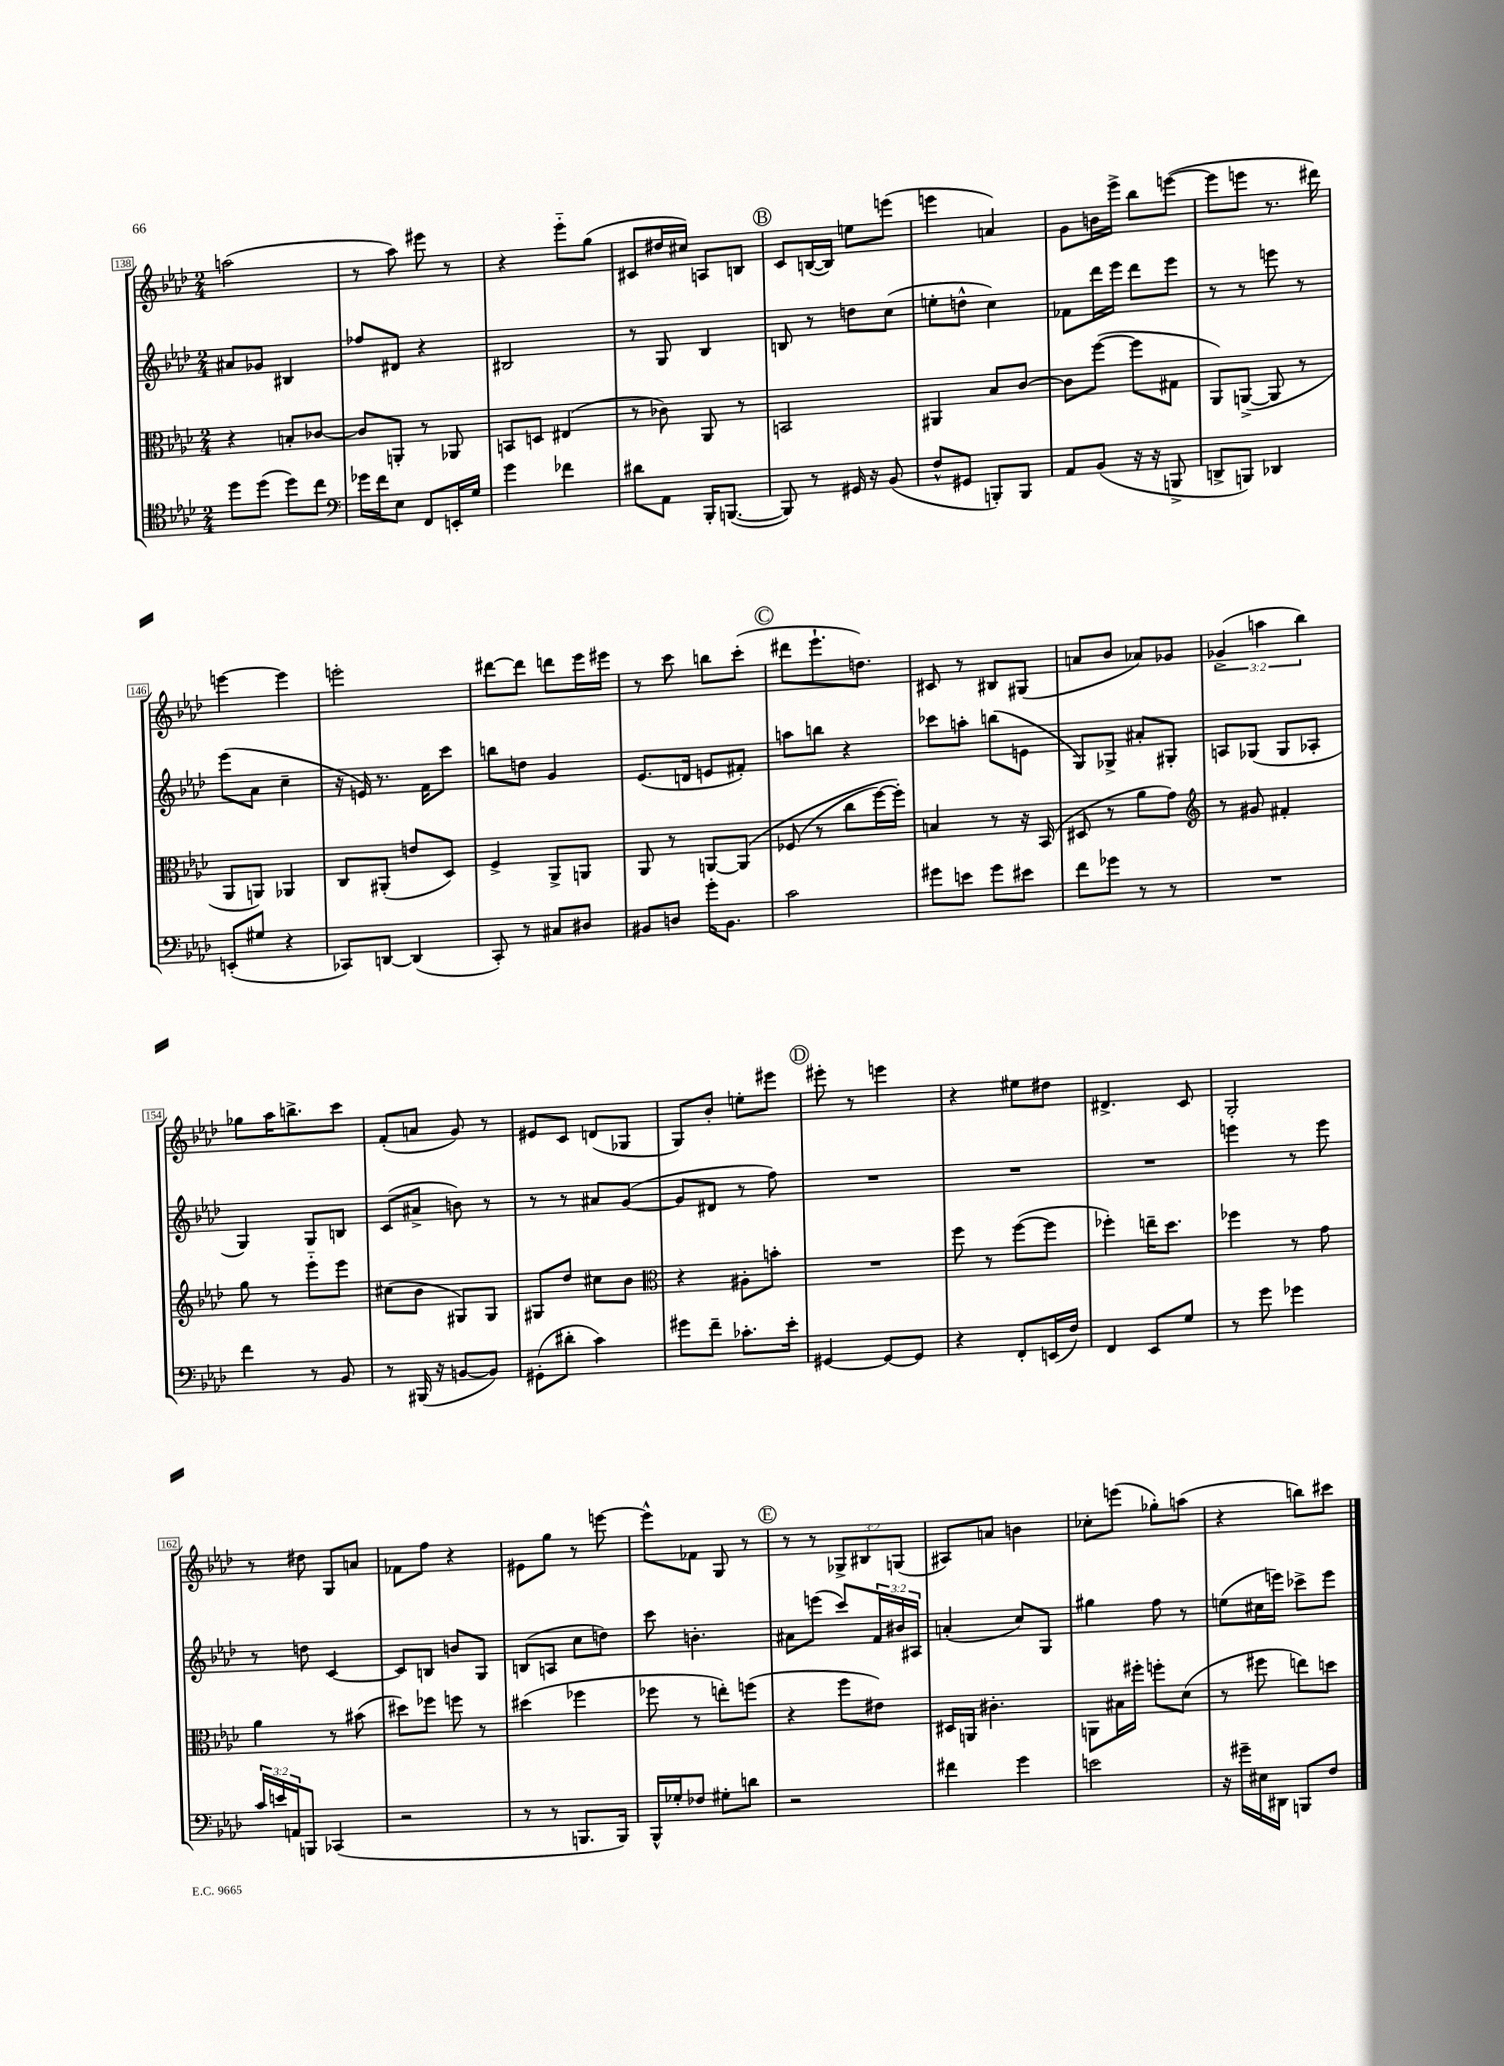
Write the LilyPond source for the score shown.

<<
\new StaffGroup <<
\new Staff = "s0" {
    \clef treble \key aes \major \numericTimeSignature \time 2/4 \override Staff.TupletNumber.text = #tuplet-number::calc-fraction-text
    a''2( |
    r8 aes''8) eis'''8 r8 |
    r4 ees'''8-_ g''8( |
    cis'8 dis''16 cis''16) a8 b8 |
    \mark \markup { \circle "B" } c'8 b16~( b16) e''8 e'''8( |
    e'''4 a'4) |
    g'8 b'16 ees'''16-> bes''8 e'''8~( |
    e'''8 e'''8 r8. dis'''16) |
    e'''4~ e'''4 |
    e'''2-. |
    dis'''8~ dis'''8 d'''8 ees'''16 eis'''16 |
    r8 c'''8 b''8 c'''8-.( |
    \mark \markup { \circle "C" } dis'''8 ees'''8.-! d''8.) |
    cis'8 r8 bis8 gis8( |
    a'8 bes'8 aes'8) ges'8 |
    \tuplet 3/2 { ges'4->( a''4 bes''4) } |
    ges''8 aes''16 b''8.-> c'''8 |
    f'8-.( a'8 g'8) r8 |
    eis'8 c'8 d'8( ges8 |
    g8) bes'8-. e''8-. eis'''8 |
    \mark \markup { \circle "D" } eis'''8-. r8 e'''4 |
    r4 eis''8 dis''8 |
    dis'4.-> c'8 |
    g2-. |
    r8 dis''8 g8 a'8 |
    fes'8 f''8 r4 |
    eis'8 g''8 r8 e'''8~ |
    e'''8-^ fes'8 g8 r8 |
    \mark \markup { \circle "E" } r8 r8 \tuplet 3/2 { ges8-> bis8 g8( } |
    ais8) a'8 b'4 |
    ces''8-. e'''8( ges''8-.) a''8( |
    r4 b''8) cis'''8 \bar "|." |
}
\new Staff = "s1" {
    \clef treble \key aes \major \numericTimeSignature \time 2/4 \override Staff.TupletNumber.text = #tuplet-number::calc-fraction-text
    ais'8 ges'8 bis4 |
    fes''8 dis'8 r4 |
    bis2 |
    r8 g8 bes4 |
    \mark \markup { \circle "B" } b8 r8 d''8 c''8( |
    e''8-. d''8-^ c''4) |
    fes'8 des'''16 ees'''16 des'''8 ees'''8 |
    r8 r8 e'''8 r8 |
    ees'''8( aes'8 c''4-- |
    r16 e'16) r8. f'16 c'''8 |
    b''8 d''8 g'4 |
    ees'8.( d'16 e'8 fis'8-.) |
    \mark \markup { \circle "C" } a''8 b''8 r4 |
    ces'''8 a''8-. b''8( e'8 |
    g8) ges8-> ais'8-. gis8-. |
    a8 ges8( ges8 aes8-. |
    g4) g8 b8 |
    c'8( ais'8-> b'8) r8 |
    r8 r8 ais'8 g'8~( |
    g'8 dis'8 r8 f''8) |
    \mark \markup { \circle "D" } R2 |
    R2 |
    R2 |
    e'''4 r8 e'''8 |
    r8 d''8 c'4~ |
    c'8 b8 b'8 g8 |
    b8( a8 c''8 d''8) |
    c'''8 b'4.-. |
    \mark \markup { \circle "E" } ais'8 e'''8( c'''8) \tuplet 3/2 { f'16 bis'16 ais16 } |
    a'4-.( c''8) g8 |
    gis''4 f''8 r8 |
    e''8( cis''16 e'''16) ces'''8-> e'''8 \bar "|." |
}
\new Staff = "s2" {
    \clef alto \key aes \major \numericTimeSignature \time 2/4
    r4 b8-. ces'8~ |
    ces'8 a,8-. r8 aes,8 |
    b,8 d8 eis4( |
    r8 ces'8) aes,8 r8 |
    \mark \markup { \circle "B" } b,2 |
    ais,4 bes8 c'8~ |
    c'8 f''8~( f''8 gis8 |
    aes,8) a,8~->( a,8 r8 |
    aes,8 a,8) aes,4 |
    c8 ais,8-.( e'8 des8) |
    f4-> aes,8-> a,8 |
    aes,8 r8 a,8~ a,8\( |
    \mark \markup { \circle "C" } fes8( r8 c''8 f''16~) f''16-.\) |
    b4 r8 r16 bes,16( |
    dis8 r8 aes'8 g'8) |
    \clef treble r8 gis'8 fis'4-. |
    g''8 r8 ees'''8-_ ees'''8 |
    cis''8( bes'8 gis8) gis8 |
    gis8 des''8 cis''8 bes'8 |
    \clef alto r4 ais8-. b'8-. |
    \mark \markup { \circle "D" } R2 |
    f''8 r8 f''8~( f''8 |
    fes''4-.) e''16-- des''8. |
    fes''4 r8 g'8 |
    aes'4 r8 bis'8( |
    dis''8) fes''8 f''8 r8 |
    dis''4( fes''4 |
    fes''8 r8 e''8-.) f''8( |
    \mark \markup { \circle "E" } r4 f''8 eis'8) |
    dis16 a,16 cis'4.-. |
    a,8 bis16 fis''16-. f''8-. des'8( |
    r8 fis''8 e''8) d''8 \bar "|." |
}
\new Staff = "s3" {
    \clef tenor \key aes \major \numericTimeSignature \time 2/4 \override Staff.TupletNumber.text = #tuplet-number::calc-fraction-text
    des''8 des''8( des''8) c''8 |
    \clef bass ges'16 f'16 ees8 f,8 e,16-. g16 |
    g'4 fes'4 |
    dis'8 aes,8 bes,,16-. b,,8.~( |
    \mark \markup { \circle "B" } b,,8) r8 gis,16 r16 bes,8( |
    f8-^ gis,8 b,,8-.) b,,8 |
    aes,8 bes,8( r16 r16 b,,8-> |
    d,8-> b,,8) des,4 |
    e,8-.( gis8 r4 |
    ces,8) d,8~ d,4( |
    c,8-.) r8 cis8 dis8 |
    bis,8 d8 g'16-. bis,8. |
    \mark \markup { \circle "C" } c'2 |
    gis'8 e'8 gis'8 eis'8 |
    f'8 ges'8 r8 r8 |
    R2 |
    f'4 r8 bes,8 |
    r8 bis,,16( r16 b,8~ b,8) |
    gis,8-.( dis'8-. c'4) |
    gis'8 f'8-- ces'8.-. ees'16-. |
    \mark \markup { \circle "D" } gis,4~ gis,8~ gis,8 |
    r4 f,8-. e,16( f16) |
    f,4 ees,8 g8 |
    r8 g'8 ges'4 |
    \tuplet 3/2 { c'16 e'16 a,16 } b,,8 ces,4( |
    r2 |
    r8 r8 b,,8. b,,16) |
    bes,,16-^ ges16-. fes8 gis8-. d'8 |
    \mark \markup { \circle "E" } r2 |
    fis'4 g'4 |
    e'2 |
    r16 gis'16-- eis16 dis,16 b,,8 f8 \bar "|." |
}
>>
>>
\layout { \context { \Score currentBarNumber = #138 \override BarNumber.stencil = #(make-stencil-boxer 0.1 0.3 ly:text-interface::print) } }
